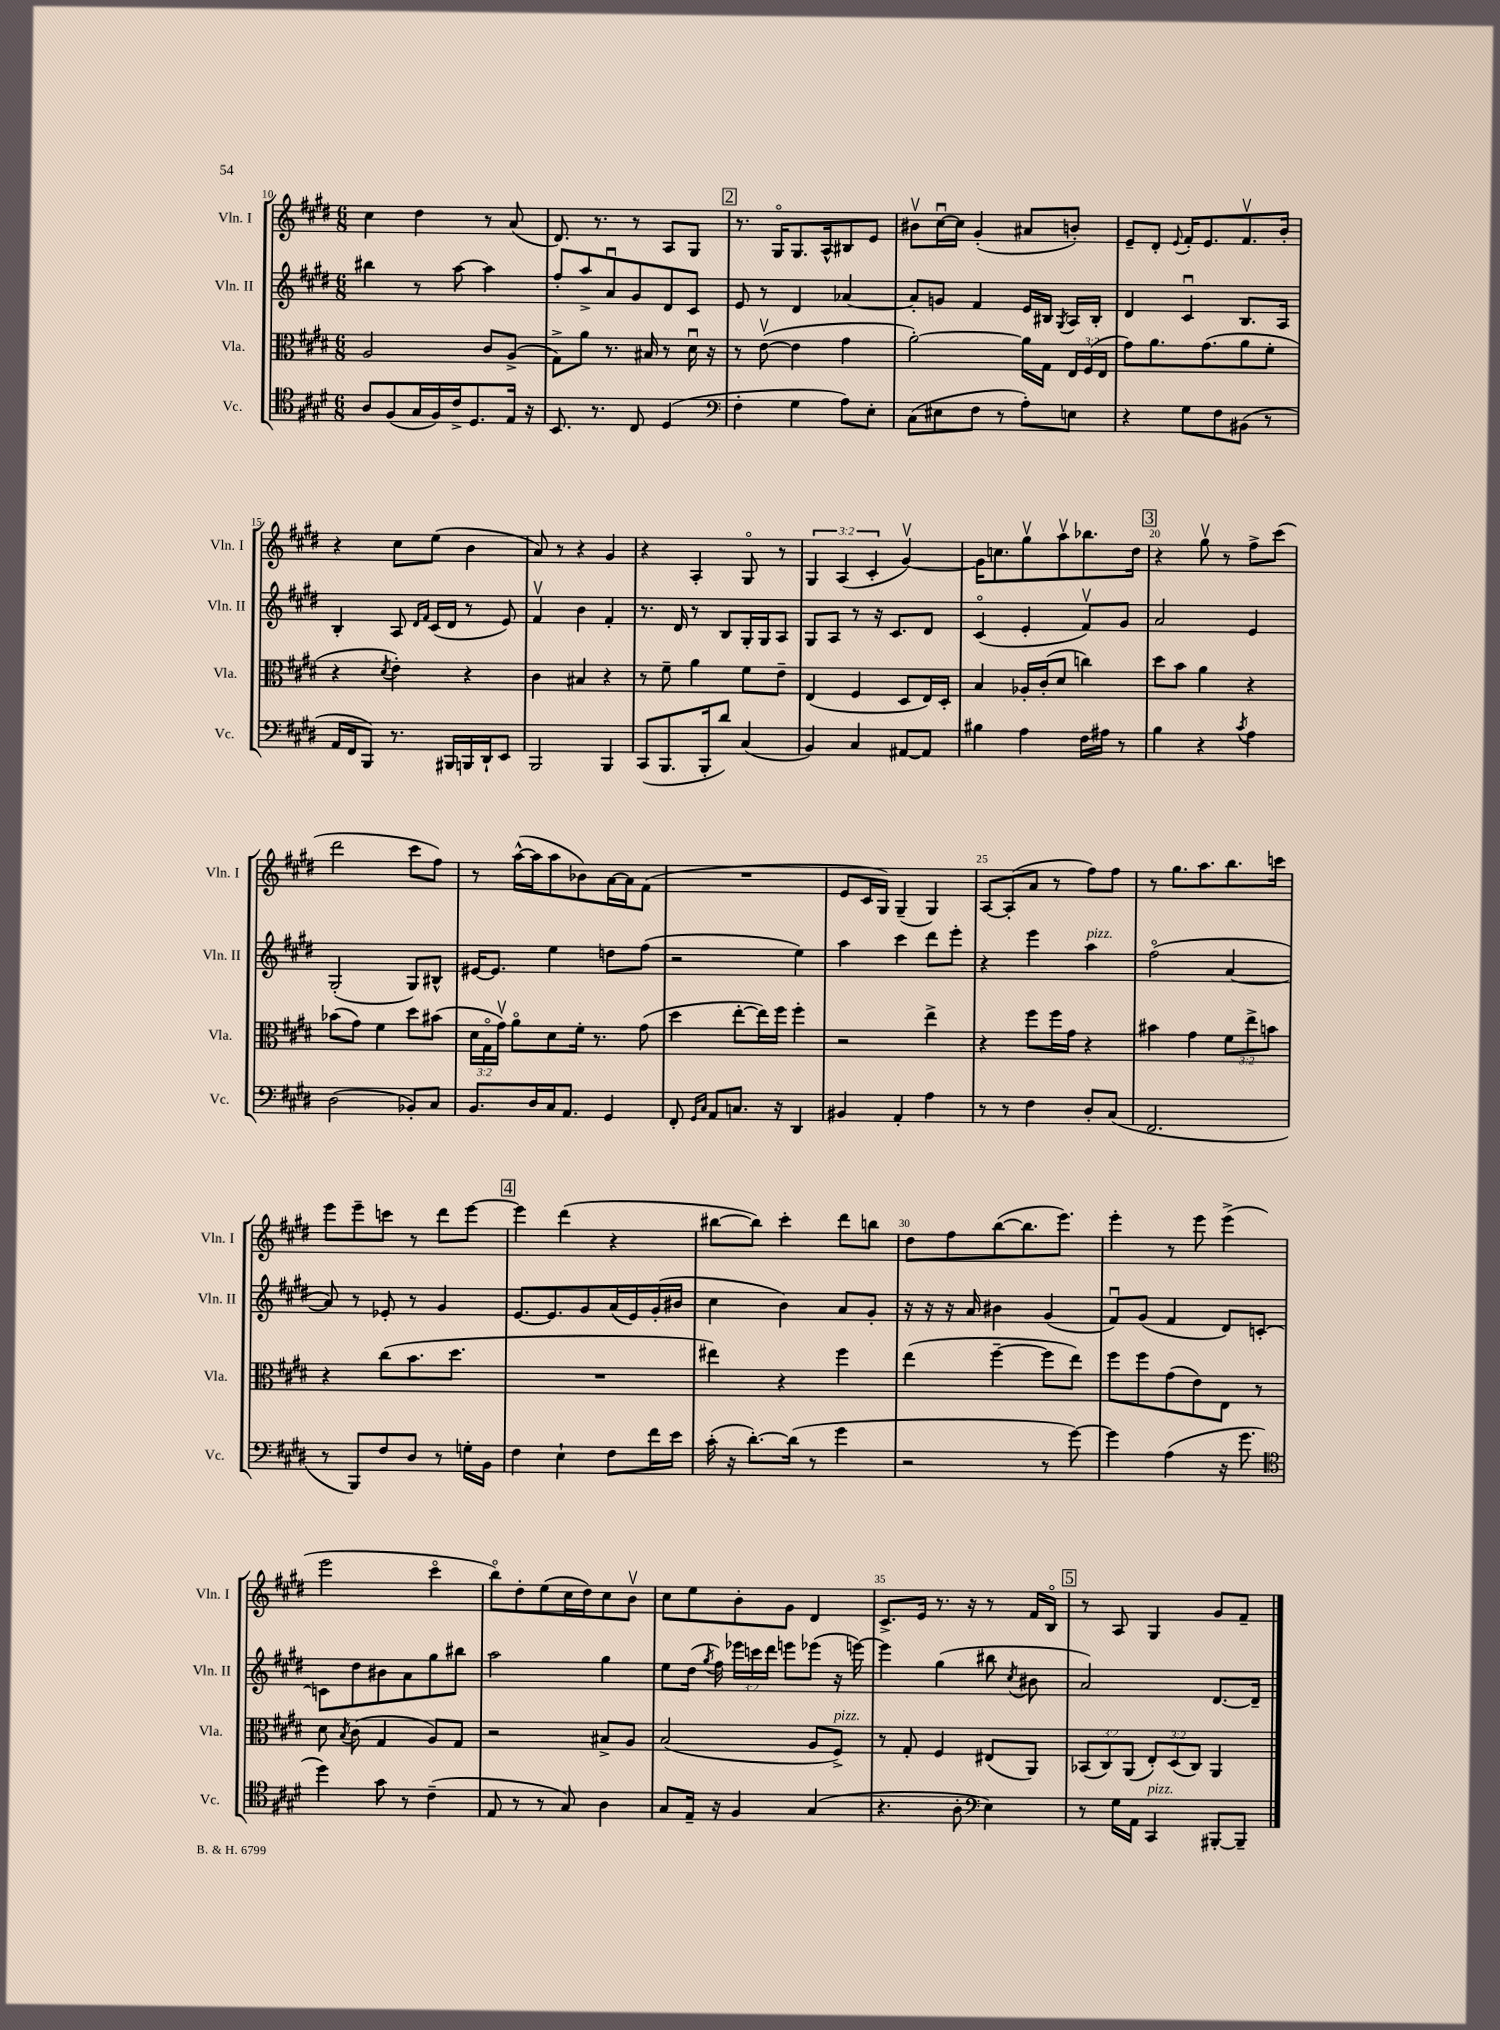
<<
\new StaffGroup <<
\new Staff = "s0" \with { instrumentName = "Vln. I" shortInstrumentName = "Vln. I" } {
    \clef treble \key e \major \numericTimeSignature \time 6/8 \override Staff.TupletNumber.text = #tuplet-number::calc-fraction-text
    \autoBeamOff cis''4 dis''4 r8 a'8( |
    dis'8.) r8. r8 a8[ gis8] |
    \mark \markup { \box "2" } r8. gis16[\flageolet gis8. a16-^ bis8 e'8] |
    bis'8[\upbow cis''16~\downbow cis''16] gis'4-.( ais'8[ b'8]-.) |
    e'8[-- dis'8]-. \appoggiatura { e'8 } fis'16[-. e'8. fis'8.\upbow b'16]-. |
    r4 cis''8[ e''8]( b'4 |
    a'8) r8 r4 gis'4 |
    r4 a4-. gis8\flageolet r8 |
    \tuplet 3/2 { gis4 a4( cis'4-. } gis'4~\upbow) |
    gis'16[ c''8. gis''8\upbow a''8\upbow bes''8. dis''16] |
    \mark \markup { \box "3" } r4 gis''8\upbow r8 fis''8[-> cis'''8]( |
    dis'''2 cis'''8[ fis''8]) |
    r8 a''16[~-^( a''16 a''8 bes'8) a'16~ a'16 fis'8]( |
    R2. |
    e'8[ cis'16 gis16]) gis4--( gis4) |
    a8[~ a8-.( a'8] r8 fis''8[) fis''8] |
    r8 gis''8.[ a''8. b''8. c'''16] |
    e'''8[ e'''8-- c'''8] r8 dis'''8[ e'''8]~ |
    \mark \markup { \box "4" } e'''4 dis'''4( r4 |
    bis''8[~ bis''8]) cis'''4-. dis'''8[ b''8] |
    dis''8[ fis''8 b''8~( b''8. e'''8.]) |
    e'''4-. r8 e'''8 e'''4->( |
    e'''2 cis'''4\flageolet |
    b''8[\flageolet) dis''8-. e''8( cis''16 dis''16) cis''8 b'8]\upbow |
    cis''8[ e''8 b'8-. gis'8] dis'4 |
    cis'8.[-> e'16] r8. r16 r8 fis'16[ b16]\flageolet |
    \mark \markup { \box "5" } r8 a8 gis4 gis'8[ fis'8]-- \bar "|." |
}
\new Staff = "s1" \with { instrumentName = "Vln. II" shortInstrumentName = "Vln. II" } {
    \clef treble \key e \major \numericTimeSignature \time 6/8 \override Staff.TupletNumber.text = #tuplet-number::calc-fraction-text
    \autoBeamOff bis''4 r8 a''8~ a''4 |
    fis''8[-. a''8-> a'8\downbow gis'8 dis'8 cis'8] |
    \mark \markup { \box "2" } e'8 r8 dis'4 aes'4~ |
    aes'8[-. g'8] fis'4 e'16[ bis16] \acciaccatura { gis8 } a16[ bis16]-. |
    dis'4 cis'4\downbow b8.[ a16] |
    b4-. a8 \grace { dis'16[ fis'16] } cis'16[( dis'16] r8 e'8) |
    fis'4\upbow b'4 fis'4-. |
    r8. dis'16 r8 b8[ gis16-. gis16 a8] |
    gis8[ a8] r8 r16 cis'8.[ dis'8] |
    cis'4\flageolet( e'4-. fis'8[\upbow) gis'8] |
    \mark \markup { \box "3" } a'2 e'4 |
    gis2-.( gis8[) bis8]-^ |
    eis'16[~ eis'8.] e''4 d''8[ fis''8]( |
    r2 e''4) |
    a''4 cis'''4 dis'''8[ e'''8]-. |
    r4 e'''4 a''4^\markup { \italic "pizz." } |
    fis''2\flageolet( a'4~ |
    a'8) r8 ees'8-. r8 gis'4 |
    \mark \markup { \box "4" } e'8.[~ e'8. gis'8 a'16( e'16) gis'16-.( bis'16] |
    cis''4 b'4) a'8[ gis'8]-. |
    r16 r16 r16 a'16 bis'4 gis'4( |
    fis'8[\downbow) gis'8]( fis'4 dis'8[) c'8]~-. |
    c'8[ dis''8 bis'8 a'8 gis''8 bis''8] |
    a''2 gis''4 |
    e''8[ dis''16]( \acciaccatura { gis''8 } fis''16) \tuplet 3/2 { ees'''16[ c'''16 dis'''16] } e'''8[ ees'''8]( r16 e'''16~) |
    e'''4 gis''4( bis''8 \acciaccatura { cis''8 } bis'8 |
    \mark \markup { \box "5" } a'2) dis'8.[~ dis'16]-- \bar "|." |
}
\new Staff = "s2" \with { instrumentName = "Vla." shortInstrumentName = "Vla." } {
    \clef alto \key e \major \numericTimeSignature \time 6/8 \override Staff.TupletNumber.text = #tuplet-number::calc-fraction-text
    \autoBeamOff a2 cis'8[ a8]->( |
    gis8[->) a'8] r8. bis16 r8 dis'16\downbow r16 |
    \mark \markup { \box "2" } r8 e'8~\upbow( e'4 gis'4 |
    a'2~-.) a'16[ gis16] \tuplet 3/2 { e16[ fis16( e16] } |
    gis'8[) a'8. gis'8.( a'8 fis'8]-. |
    r4 \acciaccatura { dis'8 } e'4-.) r4 |
    cis'4 bis4 r4 |
    r8 fis'8-- a'4 fis'8[ e'8]-- |
    e4( fis4 dis8[ e16) dis16]-. |
    b4 aes16[-. cis'16-.( dis'8] c''4) |
    \mark \markup { \box "3" } dis''8[ b'8] a'4 r4 |
    bes'8[( gis'8]) fis'4 dis''8[ bis'8]( |
    \tuplet 3/2 { dis'16[ gis16\flageolet gis'16]\upbow) } a'8[\flageolet dis'8 fis'16]-. r8. gis'8( |
    dis''4 e''8[~-. e''16) fis''16] fis''4-. |
    r2 e''4-> |
    r4 fis''8[ fis''16 gis'16] r4 |
    bis'4 gis'4 \tuplet 3/2 { fis'8[ e''8-> b'8] } |
    r4 cis''8[( b'8. dis''8.] |
    \mark \markup { \box "4" } R2. |
    eis''4) r4 fis''4 |
    e''4( fis''4~-- fis''8[ e''8]) |
    fis''8[ fis''8 gis'8( e'8) e8] r8 |
    dis'8 \acciaccatura { b8 } cis'8( gis4 a8[) gis8] |
    r2 bis8[-> a8] |
    b2( a8[ fis8]->^\markup { \italic "pizz." }) |
    r8 gis8-. fis4 eis8[( a,8]) |
    \mark \markup { \box "5" } \tuplet 3/2 { bes,8[( cis8) a,8]( } \tuplet 3/2 { e8[-.) dis8( cis8]) } a,4 \bar "|." |
}
\new Staff = "s3" \with { instrumentName = "Vc." shortInstrumentName = "Vc." } {
    \clef tenor \key e \major \numericTimeSignature \time 6/8
    \autoBeamOff a8[ fis8( gis16 fis16) cis'16-> dis8. e16] r16 |
    b,8. r8. cis8 dis4( |
    \mark \markup { \box "2" } \clef bass fis4-. gis4 a8[) e8]-. |
    cis8[( eis8 fis8] r8 a8[-.) e8] |
    r4 gis8[ fis8 bis,8]( r8 |
    a,16[ fis,16 b,,8]) r8. bis,,16[ b,,16 dis,16-! e,8] |
    b,,2 b,,4 |
    cis,8[( b,,8. b,,16-. dis'8]) cis4( |
    b,4) cis4 ais,8[~ ais,8] |
    bis4 a4 fis16[ ais16] r8 |
    \mark \markup { \box "3" } b4 r4 \acciaccatura { cis'8 } a4 |
    dis2( bes,8[-.) cis8] |
    b,8.[ dis16 cis16 a,8.] gis,4 |
    fis,8-. \grace { gis,16[ cis16] } a,8[ c8.] r16 dis,4 |
    bis,4 a,4-. a4 |
    r8 r8 fis4 dis8[-. cis8]( |
    fis,2. |
    r8 b,,8[) fis8 dis8] r8 g16[-. b,16] |
    \mark \markup { \box "4" } fis4 e4-! fis8[ fis'16 e'16] |
    cis'16-.( r16 dis'8.[~-.) dis'16]( r8 gis'4 |
    r2 r8 gis'8~) |
    gis'4 a4( r16 gis'8. |
    \clef tenor dis''4) gis'8 r8 cis'4--( |
    e8 r8 r8 gis8) a4 |
    gis8[ e16]-- r16 fis4 gis4( |
    r4. a8-. \clef bass e4) |
    \mark \markup { \box "5" } r8 gis16[ a,16] cis,4^\markup { \italic "pizz." } bis,,8[~-. bis,,8]-- \bar "|." |
}
>>
>>
\layout { \context { \Score currentBarNumber = #10 \override BarNumber.break-visibility = ##(#f #t #t) barNumberVisibility = #(every-nth-bar-number-visible 5) } }
